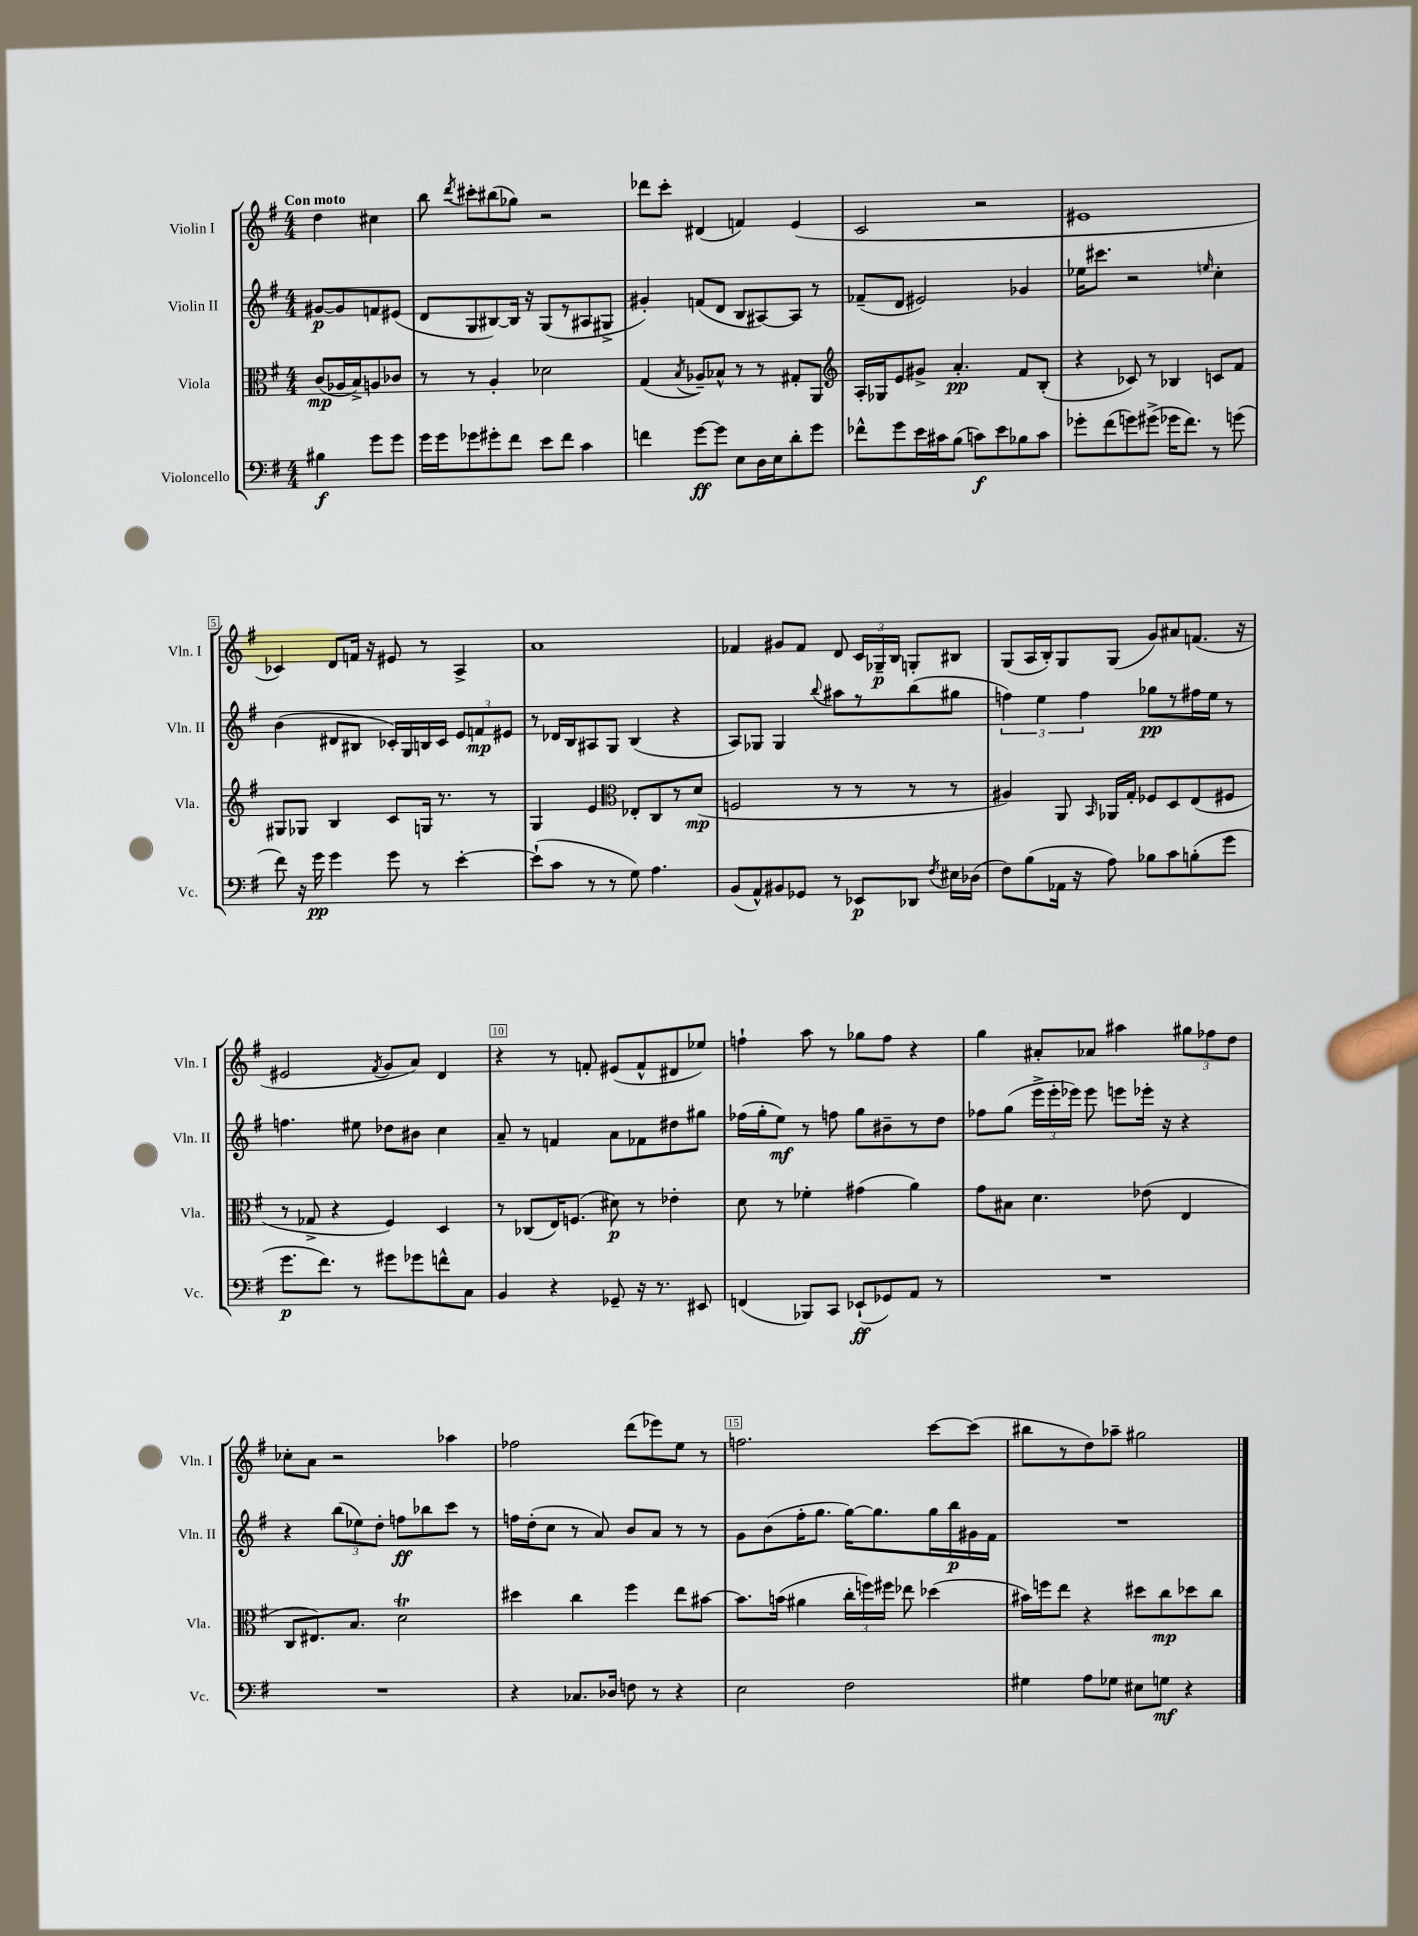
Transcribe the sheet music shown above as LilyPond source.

<<
\new StaffGroup <<
\new Staff = "s0" \with { instrumentName = "Violin I" shortInstrumentName = "Vln. I" } {
    \clef treble \key g \major \numericTimeSignature \time 4/4 \partial 2 \tempo "Con moto"
    \autoBeamOff d''4 cis''4 |
    b''8 \acciaccatura { d'''8 } cis'''8[-. bis''8( ges''8]) r2 |
    des'''8[ c'''8]-. dis'4( f'4) e'4( |
    c'2 r2 |
    eis'1 |
    ces'4) d'8[ f'16] r16 eis'8 r8 a4-> |
    a'1 |
    fes'4 gis'8[ fes'8] d'8 \tuplet 3/2 { c'16[ ges16--\p b16] } g8[-. bis8] |
    g8[( a16 b16-.) g8 g8]( g'8[) ais'8 f'8.]( r16 |
    eis'2 \acciaccatura { fis'8 } g'8[ a'8]) d'4 |
    r4 r8 f'8-. eis'8[( f'8-^ dis'8 ees''8]) |
    f''4-! a''8 r8 ges''8[ f''8] r4 |
    g''4 ais'8[-. aes'8] ais''4 \tuplet 3/2 { gis''8[ fes''8 d''8] } |
    ces''8[-. a'8] r2 aes''4 |
    fes''2 d'''8[( ees'''8) e''8] r8 |
    f''2. c'''8[~ c'''8]( |
    bis''8[ r8 d''8) aes''8]-- gis''2 \bar "|." |
}
\new Staff = "s1" \with { instrumentName = "Violin II" shortInstrumentName = "Vln. II" } {
    \clef treble \key g \major \numericTimeSignature \time 4/4 \partial 2
    \autoBeamOff gis'8[~\p gis'8 f'8 eis'8]( |
    d'8[ g8 bis8~) bis16] r16 g8[( r8 ais8 gis8]-> |
    gis'4-.) f'8[( d'8] b8[ ais8~) ais8] r8 |
    fes'8[--( d'8] eis'2) ges'4 |
    ees''16[ cis'''8.] r2 \grace { e''16 } c''4-. |
    b'4( dis'8[ bis8] ces'16[-.) g16 b16 ces'16] \tuplet 3/2 { e'8[ f'8\mp eis'8] } |
    r8 des'16[ b16 ais8 g8] b4( r4 |
    a8[) ges8] ges4 \appoggiatura { b''8 } ais''8[ r8 b''8( gis''8] |
    \tuplet 3/2 { f''4) e''4 f''4 } ges''8[\pp r8 fis''16 e''16] r8 |
    f''4. eis''8 des''8[ bis'8] c''4 |
    a'8-- r8 f'4 a'8[ fes'8 dis''8 gis''8] |
    fes''16[( g''16-. e''8]\mf) r8 f''8 g''8[ bis'8-- r8 d''8] |
    fes''8[ g''8]( \tuplet 3/2 { e'''16[-> e'''16-. ees'''16]) } ees'''8 e'''8[ ees'''16]-. r16 r4 |
    r4 \tuplet 3/2 { b''8[( ees''8) d''8]-. } f''8[\ff bes''8 c'''8] r8 |
    f''16[ d''16-.( c''8] r8 a'8) b'8[ a'8] r8 r8 |
    g'8[ b'8( fis''16-. g''8.] g''16[~) g''8. g''16 b''16\p gis'16 fis'16] |
    R1 \bar "|." |
}
\new Staff = "s2" \with { instrumentName = "Viola" shortInstrumentName = "Vla." } {
    \clef alto \key g \major \numericTimeSignature \time 4/4 \partial 2
    \autoBeamOff c'8[\mp( aes16 b16->) a8 ces'8] |
    r8 r8 a4-. des'2 |
    g4( \acciaccatura { b8 } aes8[--) bes8]-^ r8 r8 gis8[-. a,8] |
    \clef treble a16[-. ges16 e'8 gis'8]-> a'4.-.\pp fis'8[ b8]-.( |
    r4 ces'8) r8 bes4 c'8[ fis'8] |
    gis8[ ges8] b4 c'8[ g16] r8. r8 |
    g4 e'4 \clef alto ees8[-. c8 r8 d'8]\mp( |
    f2 r8 r8 r8 r8 |
    ais4) a,8 \grace { b,16 } aes,16[ g16]-. fes8[ d8 e8( fis8] |
    r8 ges8-> r4 fis4) d4 |
    r8 ces8[( e16) f8.]( dis'8\p) r8 ees'4-. |
    d'8 r8 fes'4-. gis'4( a'4) |
    g'8[ bis8] d'4. ees'8( e4 |
    c8[ eis8.) b8.] d'2\trill |
    dis''4 c''4 fis''4 e''8[ bis'8]~ |
    bis'8.[ b'16]( ais'4 \tuplet 3/2 { c''16[-. f''16) fis''16] } ees''8 des''4( |
    bis'16[) f''16 e''8] r4 dis''8[ c''8\mp des''8 c''8] \bar "|." |
}
\new Staff = "s3" \with { instrumentName = "Violoncello" shortInstrumentName = "Vc." } {
    \clef bass \key g \major \numericTimeSignature \time 4/4 \partial 2
    \autoBeamOff bis4\f g'8[ g'8] |
    g'16[ g'16 ges'8 gis'8-. fis'8] e'8[ fis'8] c'4 |
    f'4 g'8[~\ff g'8] e8[ d16 e16 d'8-. g'8] |
    fes'8[-^ g'8 e'16 cis'16 b8]( c'8[\f) e'8 bes8 c'8] |
    ges'8[-. fis'8( g'8) gis'8]->( ges'16[ fis'8.]) r8 g'8( |
    fis'8) r16 g'16\pp g'4 g'8 r8 e'4~-. |
    e'8[-!( c'8] r8 r8 g8) a4. |
    b,8[( a,8-^) bis,8 ges,8] r8 ees,8[\p des,8] \acciaccatura { fis8 } eis16[ des16]( |
    fis8[) b8( aes,16] r16 a8) bes8[ c'8 b8-.( g'8] |
    g'8.[\p fis'8.]) r8 gis'8[ ges'8 f'8-^ c8] |
    b,4 r4 ges,8-- r16 r8. eis,8 |
    f,4( bes,,8[) c,8] ees,8[-!\ff( ges,8) a,8] r8 |
    R1 |
    R1 |
    r4 ces8.[ des16] f8 r8 r4 |
    e2 fis2 |
    gis4 a8[ ges8] eis8[ g8]\mf r4 \bar "|." |
}
>>
>>
\layout { \context { \Score \override BarNumber.break-visibility = ##(#f #t #t) barNumberVisibility = #(every-nth-bar-number-visible 5) \override BarNumber.stencil = #(make-stencil-boxer 0.1 0.3 ly:text-interface::print) } }
